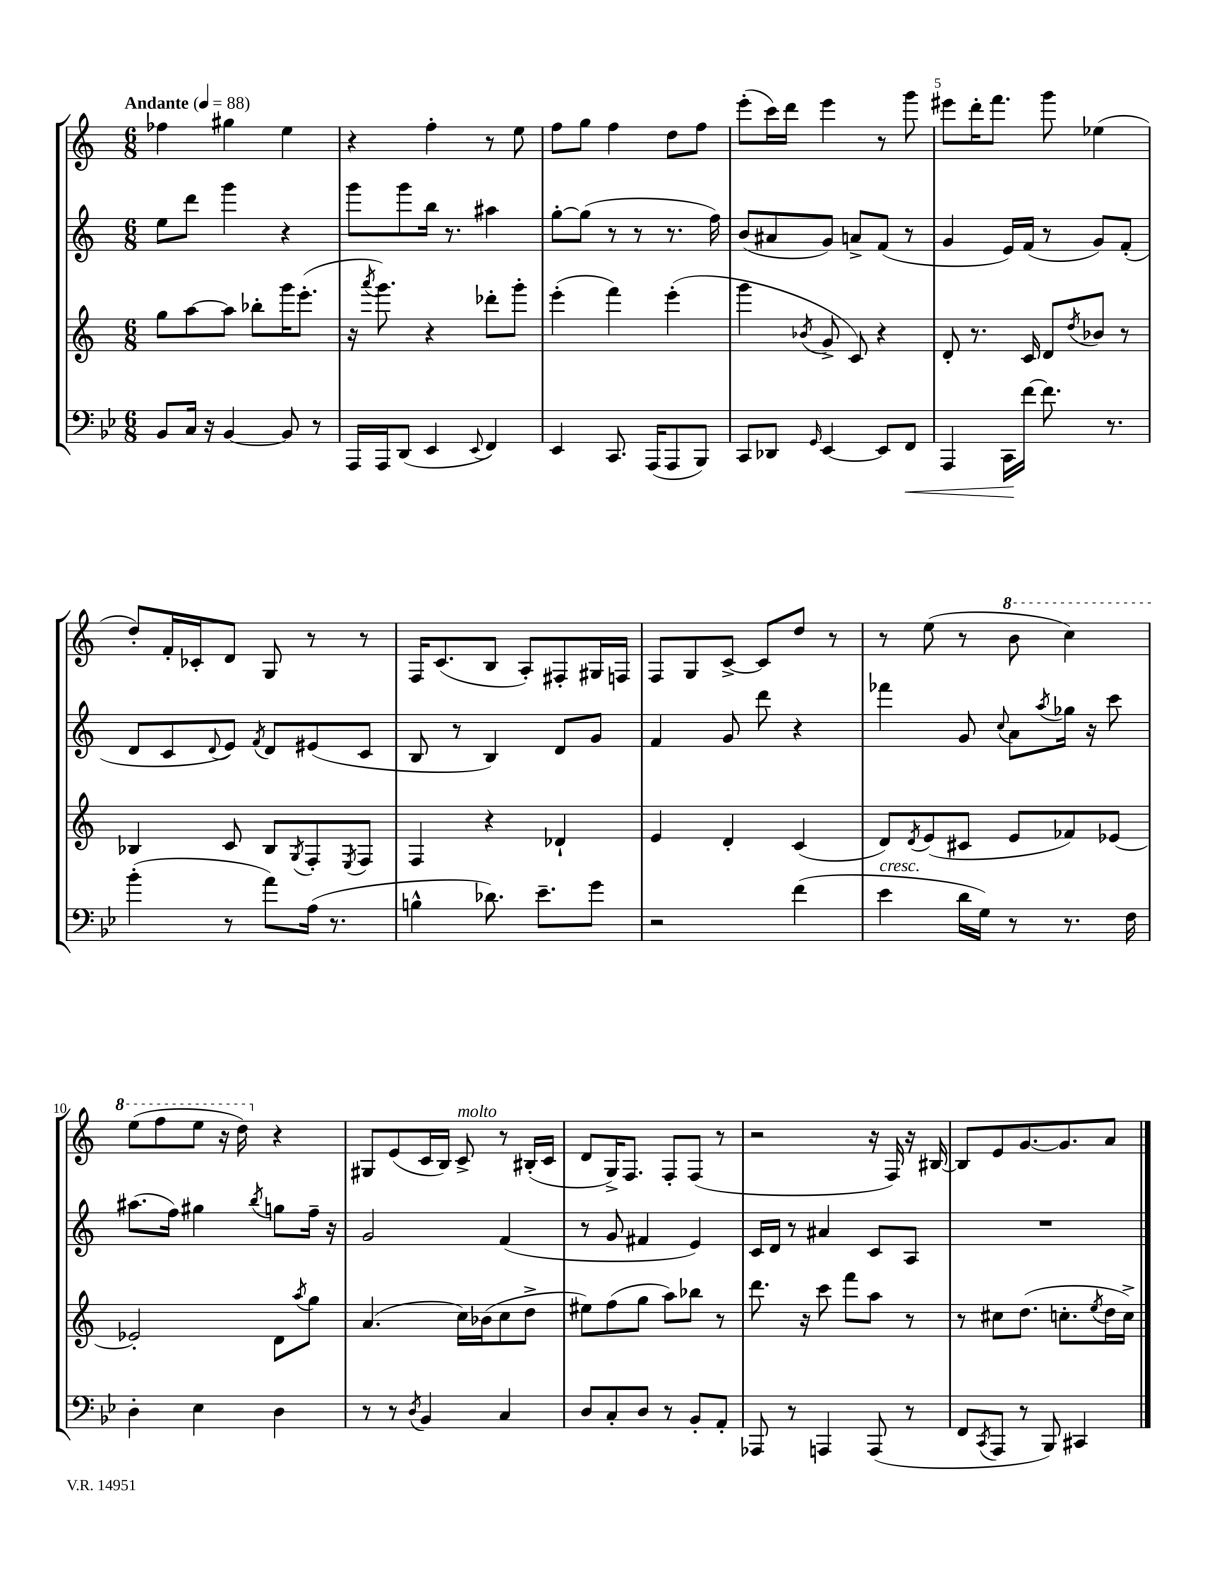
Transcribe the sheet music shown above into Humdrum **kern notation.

**kern	**kern	**kern	**kern
*staff4	*staff3	*staff2	*staff1
*clefF4	*clefG2	*clefG2	*clefG2
*k[b-e-]	*k[]	*k[]	*k[]
*M6/8	*M6/8	*M6/8	*M6/8
*MM88	*MM88	*MM88	*MM88
8BB-	8gg	8ee	4ff-
16C	[8aa	8ddd	.
16r	.	.	.
[4BB-	8aa]	4ggg	4gg#
.	8bb-'	.	.
8BB-]	16ggg	4r	4ee
.	(8.eee'	.	.
8r	.	.	.
=	=	=	=
16AAA	16r	8ggg	4r
.	8qaaa	.	.
16AAA	8.ggg)	.	.
(8DD	.	8ggg	.
4EE-	4r	16bb	4ff'
.	.	8.r	.
8qqEE-	.	.	.
4FF)	8ddd-'	4aa#	8r
.	8ggg'	.	8ee
=	=	=	=
4EE-	(4eee'	[8gg'	8ff
.	.	(8gg]	8gg
8.CC	4fff)	8r	4ff
.	.	8r	.
(16AAA	.	.	.
8AAA	(4eee'	8.r	8dd
8BBB-)	.	.	8ff
.	.	16ff)	.
=	=	=	=
8CC	4ggg	(8b	(8eee'
8DD-	.	8a#	16ccc)
.	.	.	16ddd
16qqGG	8qb-	.	.
[4EE-	8g^	8g)	4eee
.	8c)	8a^	.
8EE-]	4r	(8f	8r
8FF	.	8r	8ggg
=	=	=	=
4AAA	8d'	4g	8eee#
.	8.r	.	16ddd'
.	.	.	8.fff
16CC	.	16e)	.
[16f	16c	(16f	.
8.f]	8d	8r	8ggg
.	8qdd	.	.
.	8b-	8g)	(4ee-
8.r	.	.	.
.	8r	(8f'	.
=	=	=	=
(4b-'	4B-	8d	8dd')
.	.	8c	16f'
.	.	.	16c-'
.	.	8qqd	.
8r	8c	8e)	8d
.	.	8qf	.
8a)	8B-	8d	8G
.	8qG	.	.
(16A	8F'	(8e#	8r
8.r	.	.	.
.	8qE	.	.
.	8F	8c	8r
=	=	=	=
4B^^	4F	8B	16F
.	.	.	(8.c
.	.	8r	.
8.d-)	4r	4B)	8B
.	.	.	8A')
8.e-~	.	.	.
.	4d-`	8d	8F#'
8g	.	8g	16G#
.	.	.	16F
=	=	=	=
2r	4e	4f	8F
.	.	.	8G
.	4d'	8g	[8c^
.	.	8ddd	8c]
(4f	(4c	4r	8dd
.	.	.	8r
=	=	=	=
4e-	8d)	4fff-	8r
.	8qd	.	.
.	(8e	.	(8ee
16d	8c#	8g	8r
16G)	.	.	.
.	.	8qqcc	.
8r	8e	8a	8bb
.	.	8qaa	.
8.r	8f-)	16gg-	4ccc)
.	.	16r	.
.	[8e-	8ccc	.
16F	.	.	.
=	=	=	=
4D'	2e-']	(8.aa#	(8eee
.	.	.	8fff
.	.	16ff)	.
4E-	.	4gg#	8eee
.	.	.	16r
.	.	.	16ddd)
.	.	8qbb	.
4D	8d	8gg	4r
.	8qaa	.	.
.	8gg	16ff~	.
.	.	16r	.
=	=	=	=
8r	(4.a	2g	8G#
8r	.	.	(8e
8qD	.	.	.
4BB-	.	.	16c
.	.	.	16B)
.	16cc)	.	8c^
.	(16b-	.	.
4C	8cc	(4f	8r
.	8dd^	.	(16B#'
.	.	.	16c
=	=	=	=
8D	8ee#)	8r	8d
8C'	(8ff	8g	16G^)
.	.	.	8.F
8D	8gg	4f#	.
8r	8aa)	.	8F'
8BB-'	8bb-	4e)	(8F
8AA'	8r	.	8r
=	=	=	=
8AAA-	8.ddd	16c	2r
.	.	16d	.
8r	.	8r	.
.	16r	.	.
4AAA	8ccc	4a#	.
.	8fff	.	.
(8AAA	8aa	8c	16r
.	.	.	16F)
8r	8r	8A	16r
.	.	.	[16B#
=	=	=	=
8FF	8r	2.r	8B#]
8qCC	.	.	.
8AAA	8cc#	.	8e
8r	(8.dd	.	[8.g
8BBB-)	.	.	.
.	8.cc'	.	8.g]
4CC#	.	.	.
.	8qee	.	.
.	16dd	.	8a
.	16cc^)	.	.
==	==	==	==
*-	*-	*-	*-
